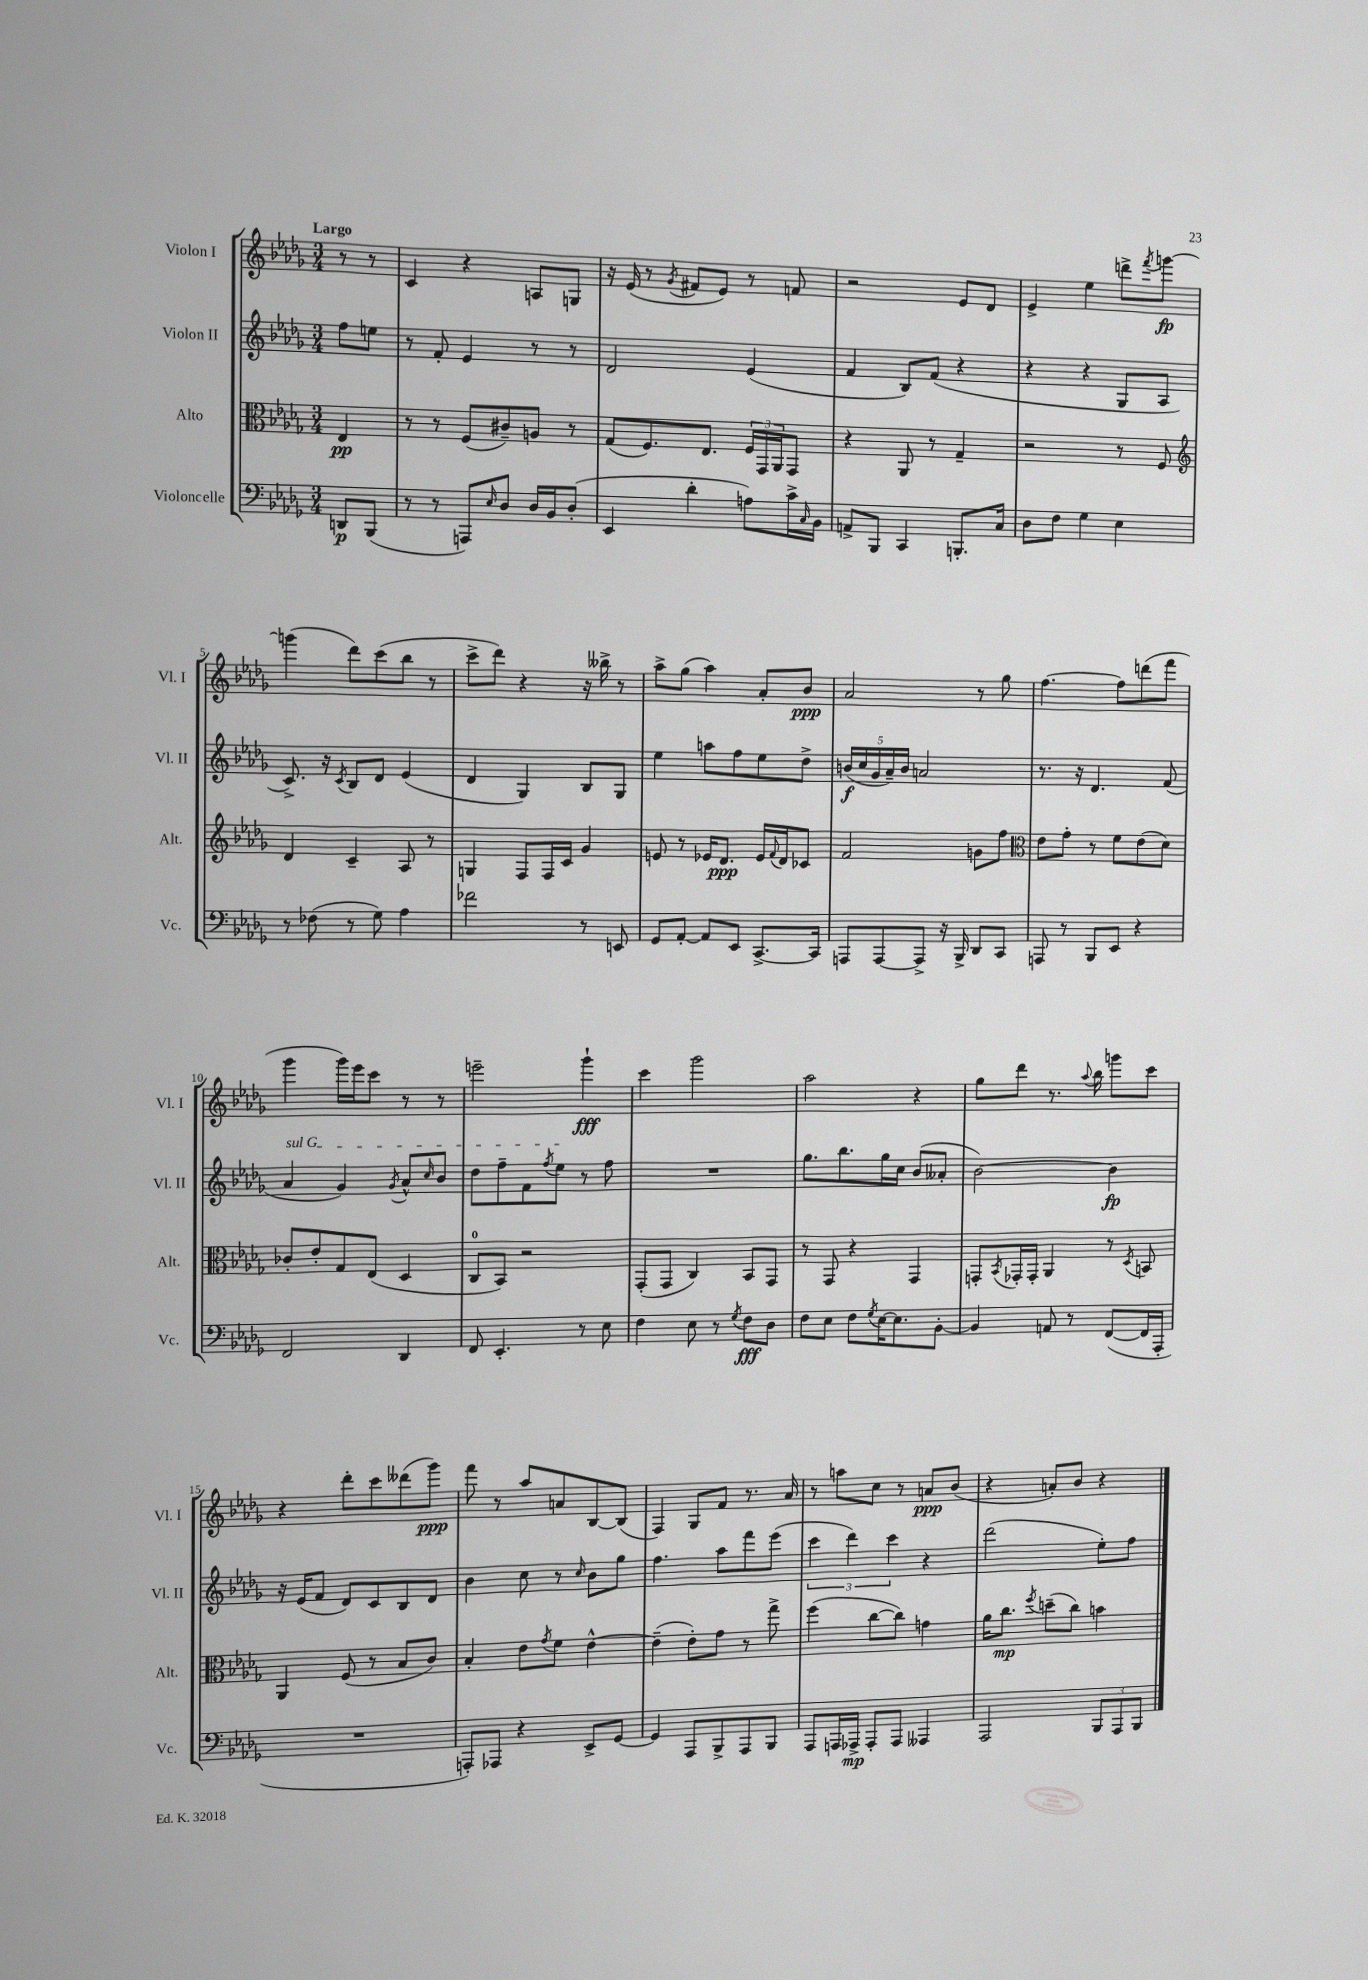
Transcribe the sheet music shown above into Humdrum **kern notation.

**kern	**kern	**kern	**kern
*staff4	*staff3	*staff2	*staff1
*clefF4	*clefC3	*clefG2	*clefG2
*k[b-e-a-d-g-]	*k[b-e-a-d-g-]	*k[b-e-a-d-g-]	*k[b-e-a-d-g-]
*M3/4	*M3/4	*M3/4	*M3/4
8DD	4E-	8ff	8r
(8BBB-	.	8ee	8r
=	=	=	=
8r	8r	8r	4c
8r	8r	8f'	.
8AAA)	(8F	4e-	4r
16qqE-	.	.	.
8D-	8c#~)	.	.
16D-	8A	8r	8A
16BB-	.	.	.
(8D-'	8r	8r	8G
=	=	=	=
4EE-	(8G-	2d-	16r
.	.	.	(16e-
.	8.F)	.	8r
.	.	.	8qg-
4d-'	.	.	8f#
.	8.E-	.	.
.	.	.	8e-)
8A)	24F	(4e-	8r
.	24GG-	.	.
.	24AA-	.	.
16c^	8GG-	.	8f
16qqC	.	.	.
16BB-	.	.	.
=	=	=	=
8AA^	4r	4f	2r
8BBB-	.	.	.
4CC	8AA-	8B-)	.
.	8r	(8f	.
8.BBB'	4G-~	4r	8e-
.	.	.	8d-
16C	.	.	.
=	=	=	=
8D-	2r	4r	4e-^
8F	.	.	.
4G-	.	4r	4ee-
4E-	8r	8G-	8ddd^
.	.	.	8qfff
.	8F	8A-	[8ggg
=	=	=	=
*	*clefG2	*	*
8r	4d-	8.c^)	(4ggg]
(8F-	.	.	.
.	.	16r	.
.	.	8qc	.
8r	4c~	8B-	8ddd-)
8G-)	.	8d-	(8ccc
4A-	8A-	(4e-	8bb-
.	8r	.	8r
=	=	=	=
2f-	4G	4d-	8ccc^
.	.	.	8ddd-)
.	8F	4G-)	4r
.	16F	.	.
.	16c	.	.
8r	4g-	8B-	16r
.	.	.	16bb--^
8EE	.	8G-	8r
=	=	=	=
8GG-	8e	4ee-	8aa-^
[8AA-'	8r	.	(8gg-
8AA-]	16e-	8aa	4aa-)
.	8.d-	.	.
8EE-	.	8ff	.
[8.CC^	16e-	8ee-	8a-'
.	8qqf	.	.
.	16d-	.	.
.	8c-	8dd-^	8b-
16CC]	.	.	.
=	=	=	=
8AAA	2f	(20b	2a-
.	.	20cc	.
.	.	20g-	.
[8AAA	.	.	.
.	.	20a-~)	.
.	.	20b	.
8AAA^]	.	2a	.
16r	.	.	.
16BBB-^	.	.	.
8DD-	8g	.	8r
8CC	8ff	.	8gg-
=	=	=	=
*	*clefC3	*	*
8AAA	8e-	8.r	[4.ff
8r	8g-'	.	.
.	.	16r	.
8BBB-	8r	4.d-	.
8EE-	8f	.	8ff]
4r	(8e-	.	(8ddd
.	8d-)	(8f	8fff
=	=	=	=
2FF	8c-'	4a-	4ggg-
.	8e-'	.	.
.	8G-	4g-)	16ggg-)
.	.	.	16eee-
.	(8E-	.	8ccc
.	.	8qg-	.
4DD-	4D-	8a-^^	8r
.	.	16qqcc	.
.	.	8b-	8r
=	=	=	=
8FF	8C	8dd-	2eee~
4.EE-'	8BB-)	8ff~	.
.	2r	8f	.
.	.	8qff	.
.	.	8ee-	.
8r	.	8r	4ggg-`
8E-	.	8ff	.
=	=	=	=
4F	(8GG-'	2.r	4ccc
.	8GG-	.	.
8E-	4C)	.	2ggg-
8r	.	.	.
8qG-	.	.	.
8F	8BB-	.	.
8D-	8GG-	.	.
=	=	=	=
8F	8r	8.gg-	2aa-
8E-	8GG-	.	.
.	.	8.bb-	.
8F	4r	.	.
8qG-	.	.	.
[16E-	.	16gg-	.
8.E-]	.	16cc	.
.	4GG-	(8b-	4r
[8BB-'	.	8a--'	.
=	=	=	=
4BB-]	8GG'	[2b-)	8gg-
.	8qBB-	.	.
.	16GG-'	.	8ddd-
.	16GG-'	.	.
8AA	4AA-	.	8.r
8r	.	.	.
.	.	.	8qqaa-
.	.	.	16bb-
([8FF	8r	4b-]	8ggg
.	8qD-	.	.
16FF]	8BB	.	8ccc
16AAA-'	.	.	.
=	=	=	=
2.r	4AA-	16r	4r
.	.	(16e-	.
.	.	8f	.
.	(8F	8d-)	8ddd-'
.	8r	8c	8ccc
.	8B-	8B-	(8ddd--
.	8c)	8d-	8ggg-)
=	=	=	=
8AAA')	4B-'	4b-	8fff
8AAA-	.	.	8r
4r	8e-	8cc	8aa-
.	8qg-	.	.
.	8f	8r	8a
.	.	16qqcc	.
8EE-^	[4e-^^	8b-	[8B-
[8GG-	.	8gg-	(8B-]
=	=	=	=
4GG-]	(4e-~]	4.ff	4F)
8AAA-	8e-')	.	8G-
8BBB-^	8g-	8aa-	8f
8AAA-	8r	8fff	8.r
8BBB-	8gg-^	(8eee-	.
.	.	.	16a-
=	=	=	=
8AAA-	(4ff	6ccc	8r
16AAA	.	.	8aa
.	.	6ddd-)	.
16AAA-^	.	.	.
8AAA-'	[8cc	.	8cc
.	.	6ccc	.
8AAA-	8cc])	.	8r
4AAA--	4g	4r	8a
.	.	.	(8b-
=	=	=	=
2AAA-	16a-	(2ddd-	4r
.	8.cc	.	.
.	8qff	.	.
.	(8dd~	.	8a')
.	8cc)	.	8b-
12BBB-	4b	8ee-')	4r
12AAA-	.	.	.
.	.	8ff	.
12BBB-	.	.	.
==	==	==	==
*-	*-	*-	*-
